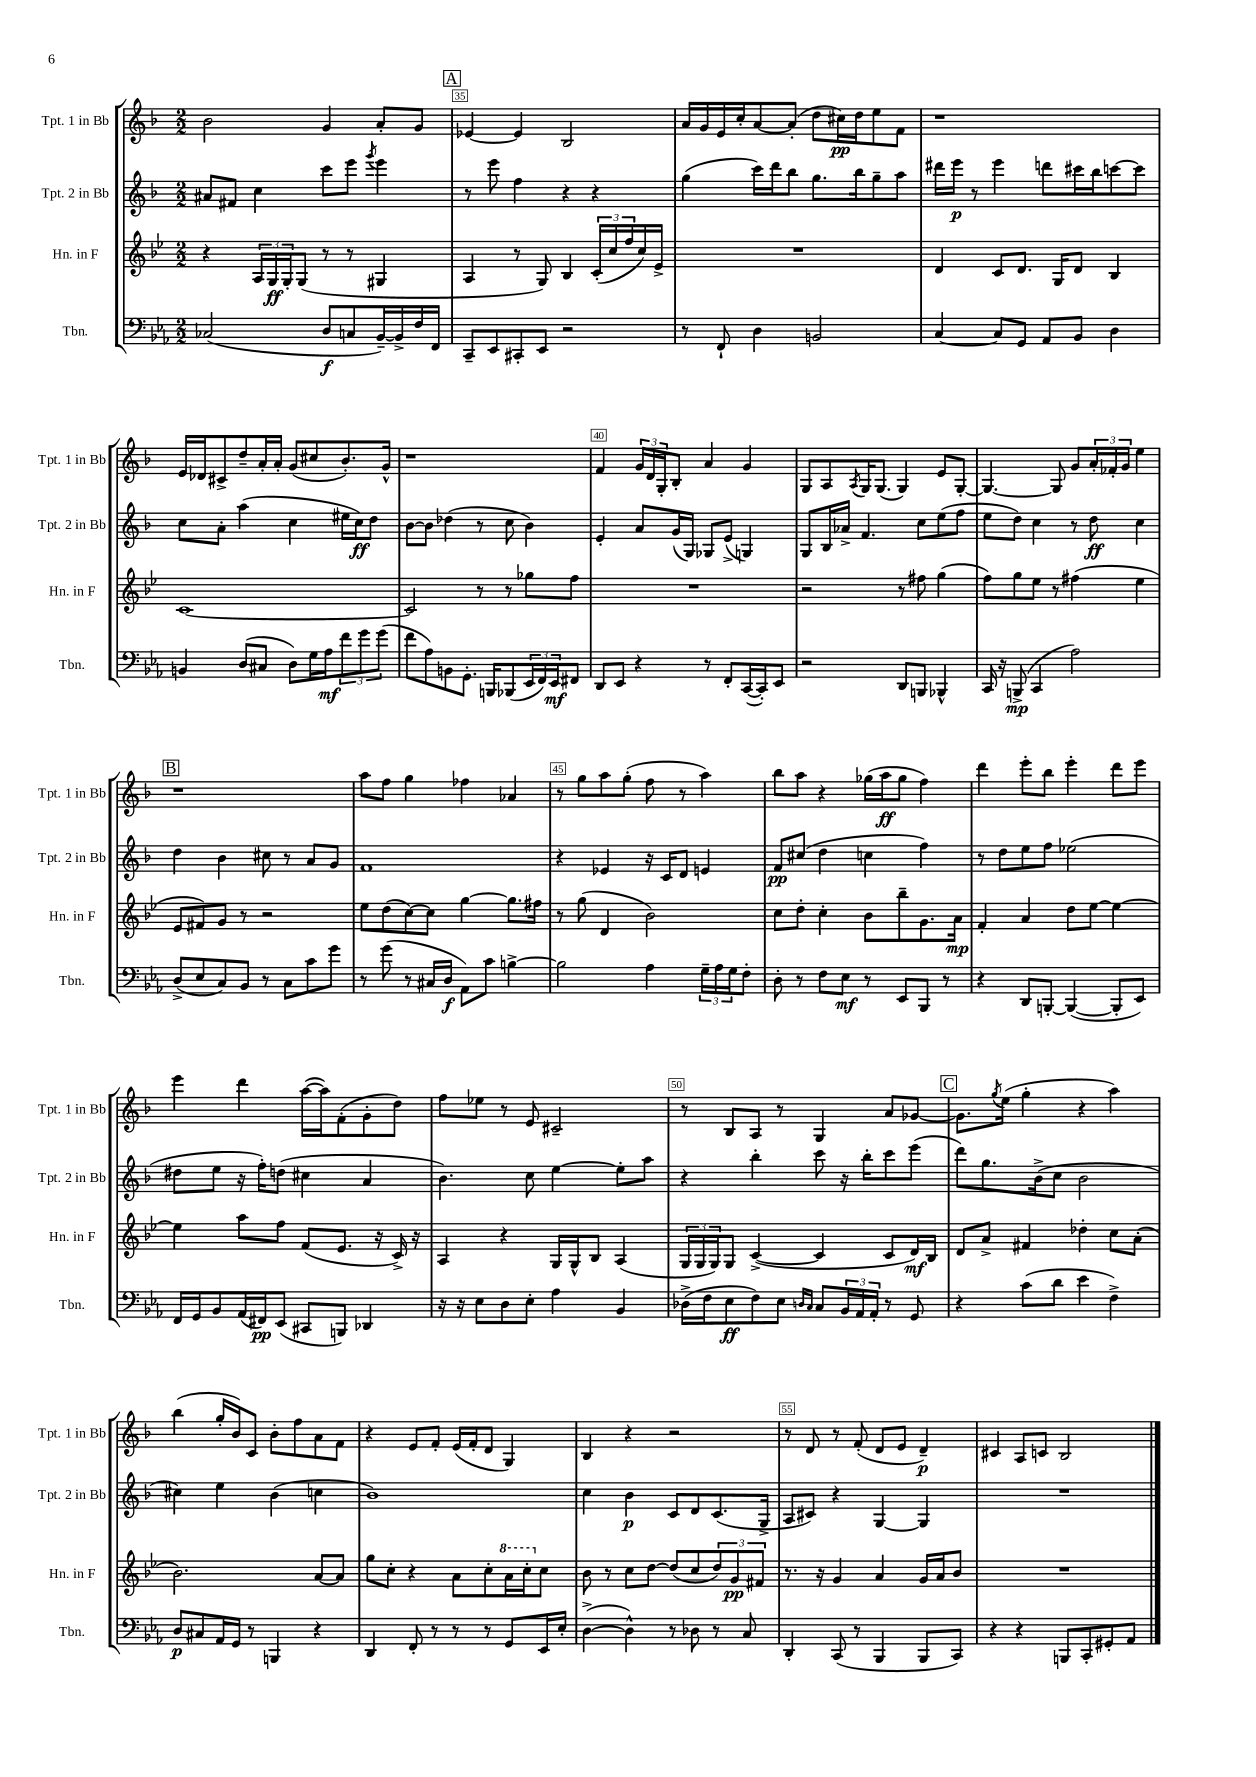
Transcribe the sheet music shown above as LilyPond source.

<<
\new StaffGroup <<
\new Staff = "s0" \with { instrumentName = "Tpt. 1 in Bb" shortInstrumentName = "Tpt. 1 in Bb" } {
    \clef treble \key f \major \numericTimeSignature \time 2/2
    bes'2 g'4 a'8-. g'8 |
    \mark \markup { \box "A" } ees'4~ ees'4 bes2 |
    a'16 g'16 e'16 c''16-. a'8~ a'8-.( d''8 cis''16\pp) d''16 e''8 f'8 |
    r1 |
    e'16 des'16 cis'8-> d''8-- a'16-. a'16-. g'8( cis''8 bes'8.-.) g'16-^ |
    r1 |
    f'4 \tuplet 3/2 { g'16 d'16 g16-. } bes8-. a'4 g'4 |
    g8 a8 \acciaccatura { a8 } g16 g8.( g4) e'8 g8~-. |
    g4.~ g8 g'8 \tuplet 3/2 { a'16-. fes'16-. g'16 } e''4 |
    \mark \markup { \box "B" } r1 |
    a''8 f''8 g''4 fes''4 aes'4 |
    r8 g''8 a''8 g''8-.( f''8 r8 a''4) |
    bes''8 a''8 r4 ges''16( a''16\ff ges''8 f''4) |
    d'''4 e'''8-. bes''8 e'''4-. d'''8 e'''8 |
    e'''4 d'''4 a''16~( a''16) f'8-.( g'8-. d''8) |
    f''8 ees''8 r8 e'8 cis'2-- |
    r8 bes8 a8 r8 g4 a'8 ges'8~ |
    \mark \markup { \box "C" } ges'8. \acciaccatura { g''8 } e''16( g''4-. r4 a''4) |
    bes''4( g''16-. bes'16) c'8 bes'8-. f''8 a'8 f'8 |
    r4 e'8 f'8-. e'16( f'16-. d'8 g4) |
    bes4 r4 r2 |
    r8 d'8 r8 f'8-.( d'8 e'8 d'4--\p) |
    cis'4 a8 c'8 bes2 \bar "|." |
}
\new Staff = "s1" \with { instrumentName = "Tpt. 2 in Bb" shortInstrumentName = "Tpt. 2 in Bb" } {
    \clef treble \key f \major \numericTimeSignature \time 2/2
    ais'8 fis'8 c''4 c'''8 e'''8 \acciaccatura { g'''8 } e'''4 |
    \mark \markup { \box "A" } r8 e'''8 f''4 r4 r4 |
    g''4( c'''16) d'''16 bes''8 g''8. bes''16 g''8-- a''8 |
    dis'''16 e'''16\p r8 e'''4 d'''8 cis'''16 bes''16 c'''8~ c'''8 |
    c''8 a'8-. a''4( c''4 eis''16 c''16\ff) d''8 |
    bes'8~ bes'8 des''4( r8 c''8 bes'4) |
    e'4-. a'8 g'16( g16) ges8 e'8->( g4) |
    g8 bes16 aes'16-> f'4. c''8 e''8( f''8 |
    e''8 d''8) c''4 r8 d''8\ff c''4 |
    \mark \markup { \box "B" } d''4 bes'4 cis''8 r8 a'8 g'8 |
    f'1 |
    r4 ees'4 r16 c'16 d'8 e'4 |
    f'8\pp cis''8( d''4 c''4 f''4) |
    r8 d''8 e''8 f''8 ees''2( |
    dis''8 e''8 r16 f''16-.) d''8( cis''4 a'4 |
    bes'4.) c''8 e''4~ e''8-. a''8 |
    r4 bes''4-. c'''8 r16 bes''16-. c'''8 e'''8( |
    \mark \markup { \box "C" } d'''8) g''8. bes'16->( c''8 bes'2 |
    cis''4) e''4 bes'4( c''4 |
    bes'1) |
    c''4 bes'4\p c'8 d'8 c'8.( g16-> |
    a8 cis'8) r4 g4~ g4 |
    R1 \bar "|." |
}
\new Staff = "s2" \with { instrumentName = "Hn. in F" shortInstrumentName = "Hn. in F" } {
    \clef treble \key bes \major \numericTimeSignature \time 2/2
    r4 \tuplet 3/2 { a16 g16\ff g16-. } g8( r8 r8 gis4 |
    \mark \markup { \box "A" } a4 r8 g8) bes4 \tuplet 3/2 { c'16-.( c''16 f''16 } c''16) ees'16-> |
    R1 |
    d'4 c'8 d'8. g16 d'8 bes4 |
    c'1~ |
    c'2 r8 r8 ges''8 f''8 |
    R1 |
    r2 r8 fis''8 g''4( |
    f''8) g''8 ees''8 r8 fis''4( ees''4 |
    \mark \markup { \box "B" } ees'8 fis'8) g'8 r8 r2 |
    ees''8 d''8( c''8~) c''8 g''4~ g''8. fis''16 |
    r8 g''8( d'4 bes'2) |
    c''8 d''8-. c''4-. bes'8 bes''8-- g'8. a'16\mp |
    f'4-. a'4 d''8 ees''8~ ees''4~ |
    ees''4 a''8 f''8 f'8( ees'8. r16 c'16->) r16 |
    a4 r4 g16 g16-^ bes8 a4( |
    \tuplet 3/2 { g16 g16 g16) } g8 c'4~->( c'4 c'8 d'16\mf) bes16 |
    \mark \markup { \box "C" } d'8 a'8-> fis'4 des''4-. c''8 a'8-.( |
    bes'2.) a'8~ a'8 |
    g''8 c''8-. r4 a'8 c''8-. \ottava #1 a''16 c'''16-. \ottava #0 c''8 |
    bes'8 r8 c''8 d''8~ d''8( c''8 \tuplet 3/2 { d''8) g'8\pp fis'8 } |
    r8. r16 g'4 a'4 g'16 a'16 bes'8 |
    R1 \bar "|." |
}
\new Staff = "s3" \with { instrumentName = "Tbn." shortInstrumentName = "Tbn." } {
    \clef bass \key ees \major \numericTimeSignature \time 2/2
    ces2( d8\f c8 bes,16~--) bes,16-> f16 f,16 |
    \mark \markup { \box "A" } c,8-- ees,8 cis,8-. ees,8 r2 |
    r8 f,8-! d4 b,2 |
    c4~ c8 g,8 aes,8 bes,8 d4 |
    b,4 d8( cis8 d8) g16 aes16\mf \tuplet 3/2 { f'8 g'8 g'8( } |
    f'8 aes8) b,8 g,8.-. b,,16 bes,,8( \tuplet 3/2 { ees,16 f,16) ees,16\mf } fis,8 |
    d,8 ees,8 r4 r8 f,8-. c,16~( c,16-.) ees,8 |
    r2 d,8 b,,8 bes,,4-^ |
    c,16 r16 b,,8->\mp( c,4 aes2) |
    \mark \markup { \box "B" } d8->( ees8 c8) bes,8 r8 c8 c'8 g'8 |
    r8 g'8( r8 cis16 d16\f aes,8) c'8 b4~-> |
    b2 aes4 \tuplet 3/2 { g16-- aes16 g16 } f8-. |
    d8-. r8 f8 ees8\mf r8 ees,8 bes,,8 r8 |
    r4 d,8 b,,8~-. b,,4~( b,,8-. ees,8) |
    f,16 g,16 bes,8 aes,16( fis,16\pp) ees,8( cis,8 b,,8) des,4 |
    r16 r16 ees8 d8 ees8-. aes4 bes,4 |
    des16->( f16 ees8\ff f8) ees8 \grace { d16 c16 } c8 \tuplet 3/2 { bes,16 aes,16 aes,16-. } r8 g,8 |
    \mark \markup { \box "C" } r4 c'8( d'8 ees'4 f4->) |
    d8\p cis8 aes,16 g,16 r8 b,,4 r4 |
    d,4 f,8-. r8 r8 r8 g,8 ees,16 ees16-. |
    d4~->( d4-^) r8 des8 r8 c8 |
    d,4-. c,8( r8 bes,,4 bes,,8 c,8) |
    r4 r4 b,,8 c,8-. gis,8-. aes,8 \bar "|." |
}
>>
>>
\layout { \context { \Score currentBarNumber = #34 \override BarNumber.break-visibility = ##(#f #t #t) barNumberVisibility = #(every-nth-bar-number-visible 5) \override BarNumber.stencil = #(make-stencil-boxer 0.1 0.3 ly:text-interface::print) } }
